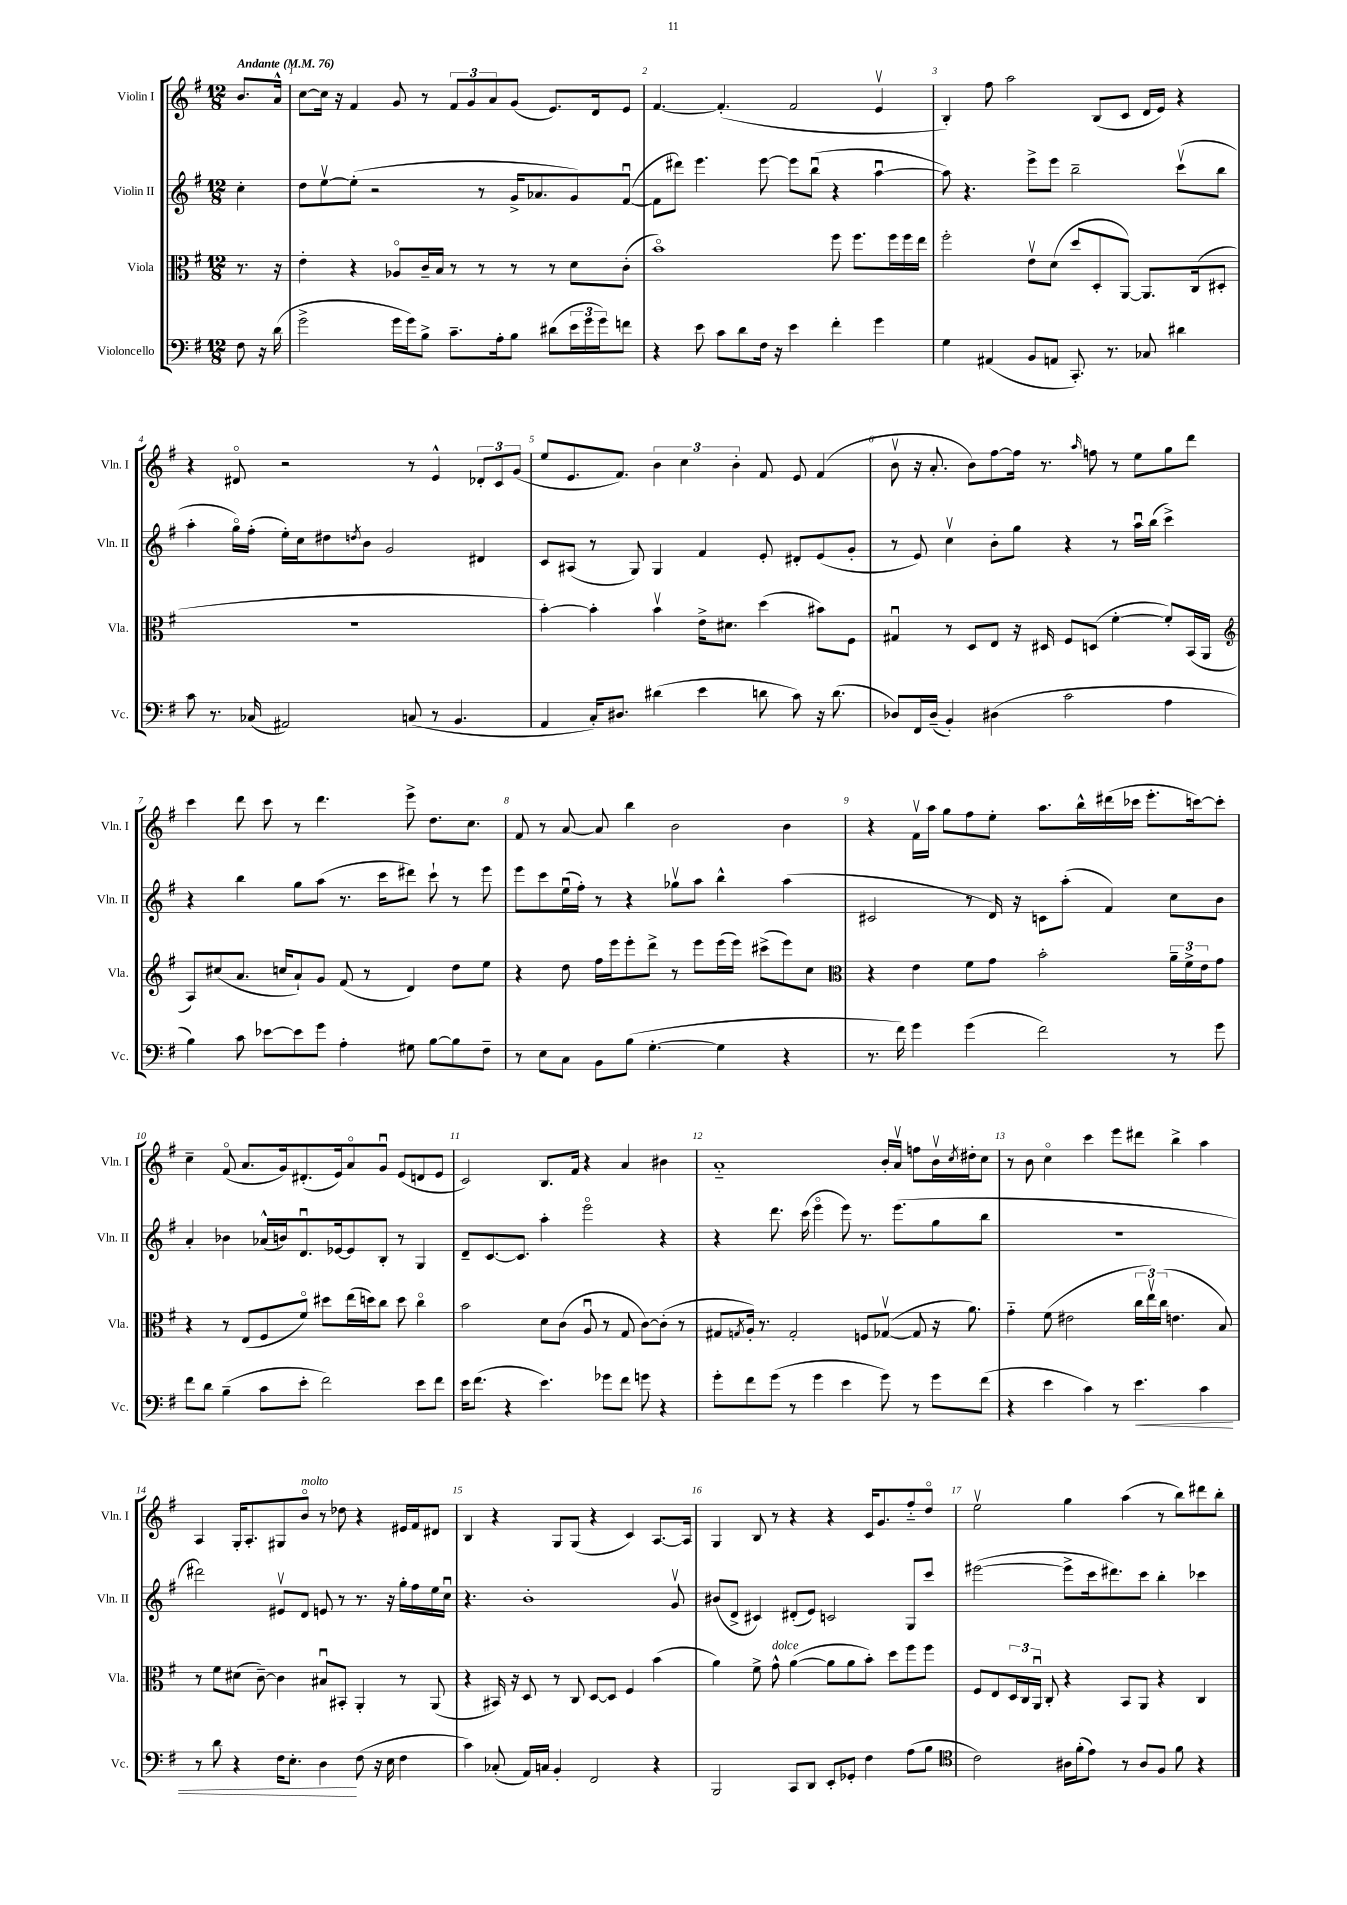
<<
\new StaffGroup <<
\new Staff = "s0" \with { instrumentName = "Violin I" shortInstrumentName = "Vln. I" } {
    \clef treble \key g \major \numericTimeSignature \time 12/8 \partial 4 \tempo "Andante" 4 = 76
    b'8. a'16-^ |
    c''8~ c''16 r16 fis'4 g'8 r8 \tuplet 3/2 { fis'8 g'8 a'8 } g'8( e'8.) d'16 e'8 |
    fis'4.~ fis'4.-.( fis'2 e'4\upbow |
    b4-.) fis''8 a''2 b8( c'8 d'16 e'16) r4 |
    r4 dis'8\flageolet r2 r8 e'4-^ \tuplet 3/2 { des'8-. c'8 g'8( } |
    e''8 e'8. fis'8.) \tuplet 3/2 { b'4 c''4 b'4-. } fis'8 e'8 fis'4( |
    b'8\upbow r16 a'8.-. b'8) fis''8~ fis''16 r8. \grace { a''16 } f''8 r8 e''8 g''8 d'''8 |
    c'''4 d'''8 c'''8 r8 d'''4. e'''8-> d''8. c''8. |
    fis'8 r8 a'8~ a'8 b''4 b'2 b'4 |
    r4 fis'16\upbow a''16 g''8 fis''8 e''8-. a''8. b''16-^ dis'''16( ces'''16 e'''8.-. c'''16~) c'''8-. |
    c''4-- fis'8\flageolet( a'8. g'16) dis'8.-.( e'16) a'8\flageolet g'8\downbow e'8( d'8 e'8 |
    c'2) b8. fis'16 r4 a'4 bis'4 |
    a'1-_ b'16-. a'16\upbow f''8 b'16\upbow \acciaccatura { c''8 } dis''16-. c''8 |
    r8 b'8 c''4\flageolet c'''4 e'''8 dis'''8 b''4-> a''4 |
    a4 g16-. a8.-. gis8 b'8\flageolet^\markup { \italic "molto" } r8 des''8 r4 eis'16 fis'16 dis'8 |
    b4 r4 g8 g8( r4 c'4) a8.~ a16 |
    g4 b8 r8 r4 r4 c'16 g'8. fis''8-_ d''8\flageolet |
    e''2\upbow g''4 a''4( r8 b''8) dis'''8 b''8-. \bar "|." |
}
\new Staff = "s1" \with { instrumentName = "Violin II" shortInstrumentName = "Vln. II" } {
    \clef treble \key g \major \numericTimeSignature \time 12/8 \partial 4
    c''4-. |
    d''8 e''8~\upbow e''8-.( r2 r8 g'16-> aes'8. g'8) fis'8~\downbow( |
    fis'8 dis'''8) e'''4. e'''8~ e'''8 b''8\downbow( r4 a''4~\downbow |
    a''8) r4. e'''8-> e'''8 b''2-- c'''8\upbow( b''8 |
    a''4-. g''16\flageolet) fis''16-.( e''16-.) c''16 dis''8 \acciaccatura { d''8 } b'8 g'2 dis'4 |
    c'8 ais8( r8 g8) g4 fis'4 e'8-. dis'8-. e'8( g'8-. |
    r8 e'8) c''4\upbow b'8-. g''8 r4 r8 a''16\downbow b''16( c'''4->) |
    r4 b''4 g''8 a''8( r8. c'''16 dis'''8) c'''8-! r8 e'''8 |
    e'''8 c'''8 e''16\downbow( fis''16-.) r8 r4 ges''8\upbow a''8 b''4-^ a''4( |
    cis'2 r8 d'16) r16 c'8 a''8-.( fis'4) c''8 b'8 |
    a'4-. bes'4 aes'16-^( b'16) d'8.\downbow ees'16~ ees'8 b8-. r8 g4 |
    d'8-- c'8.~ c'8. a''4-. e'''2\flageolet r4 |
    r4 d'''8. c'''16( e'''4\flageolet e'''8) r8. e'''8.( g''8 b''8 |
    R1. |
    dis'''2) eis'8\upbow d'8 e'8 r8 r8. r16 g''16-. fis''16 e''16 c''16\downbow |
    r4. b'1-. g'8\upbow |
    bis'8( d'8-> cis'4) dis'8-.( e'8) c'2 g8 c'''8 |
    eis'''2~( eis'''8-> c'''16 dis'''8.) c'''8 b''4-. ces'''4 \bar "|." |
}
\new Staff = "s2" \with { instrumentName = "Viola" shortInstrumentName = "Vla." } {
    \clef alto \key g \major \numericTimeSignature \time 12/8 \partial 4
    r8. r16 |
    e'4-. r4 aes8\flageolet c'16-- b16 r8 r8 r8 r8 d'8 c'8-.( |
    b'1\flageolet) fis''8 fis''8. fis''16 fis''16 e''16 |
    fis''2-. e'8\upbow d'8( d''8 d8-. a,8~) a,8. c16( dis8-. |
    R1. |
    b'4~-.) b'4-. b'4\upbow e'16-> dis'8. d''4( bis'8) fis8 |
    gis4\downbow r8 d8 e8 r16 dis16 fis8 d8( fis'4~-. fis'8-.) b,16( a,16 |
    \clef treble a8) cis''8( a'8. c''16 a'8-!) g'8 fis'8( r8 d'4) d''8 e''8 |
    r4 d''8 fis''16 e'''16 e'''8-. d'''8-> r8 e'''8 e'''16( e'''16) cis'''8->( e'''8) c''8 |
    \clef alto r4 e'4 fis'8 g'8 b'2-. \tuplet 3/2 { a'16-- fis'16-> e'16 } g'8 |
    r4 r8 e8( fis8 fis'8\flageolet) dis''8 e''16( d''16) c''8 d''8 c''4\flageolet |
    b'2 d'8 c'8( a8\downbow r8 g8 c'8~) c'8-.( r8 |
    gis8 \acciaccatura { g8 } a16-.) r8. g2-. f8 ges8~\upbow( ges8 r16 a'8.) |
    g'4-_ fis'8( eis'2 \tuplet 3/2 { c''16 e''16\upbow) c''16( } e'4. b8) |
    r8 fis'8 dis'8( c'8~--) c'4 bis8\downbow bis,8-. a,4-. r8 a,8( |
    r4 bis,16) r16 d8 r8 c8 d8~ d8 fis4 b'4( |
    a'4) fis'8-> g'8-^^\markup { \italic "dolce" } a'4~( a'8 a'8 b'8-.) d''8 fis''8 fis''8 |
    fis8 e8 \tuplet 3/2 { d16 c16 a,16\downbow } c8-. r4 b,8 a,8 r4 c4 \bar "|." |
}
\new Staff = "s3" \with { instrumentName = "Violoncello" shortInstrumentName = "Vc." } {
    \clef bass \key g \major \numericTimeSignature \time 12/8 \partial 4
    fis8 r16 d'16( |
    g'2-> g'16 g'16) b8-> c'8.-- a16-. b8 dis'8( \tuplet 3/2 { e'16 g'16 g'16) } f'8 |
    r4 e'8 c'8 d'8 fis16 r16 e'4 fis'4-. g'4 |
    g4 ais,4( b,8 a,8 c,8.-.) r8. ces8 dis'4 |
    c'8 r8. ces16( ais,2) c8( r8 b,4. |
    a,4 c16-.) dis8. dis'4( e'4 d'8 c'8) r16 d'8.( |
    des8) fis,16 des16--( b,4-.) dis4( c'2 a4 |
    b4) c'8 ees'8~ ees'8 g'8 a4-. gis8 b8~ b8 fis8-- |
    r8 e8 c8 b,8 b8( g4.~-. g4 r4 |
    r8. fis'16) g'4 g'4( fis'2) r8 g'8 |
    fis'8 d'8 b4--( c'8 e'8-. fis'2) e'8 fis'8 |
    e'16 fis'8.( r4 e'4.) ges'8 fis'8 g'8 r4 |
    g'8-. fis'8 g'8( r8 g'4 e'4 g'8) r8 g'8 fis'8( |
    r4 e'4 c'4) r8 e'4.\< c'4 |
    r8 d'8 r4 fis16 e8.-. d4\! fis8( r16 e16 fis4 |
    c'4) ces8-.( a,16) c16 b,4-. fis,2 r4 |
    b,,2 c,8 d,8 e,8-. ges,8-. fis4 a8( b8 |
    \clef tenor c'2) ais16 fis'16-.( e'8) r8 ais8 fis8 fis'8 r4 \bar "|." |
}
>>
>>
\layout { \context { \Score \override BarNumber.break-visibility = ##(#f #t #t) barNumberVisibility = #all-bar-numbers-visible } }
